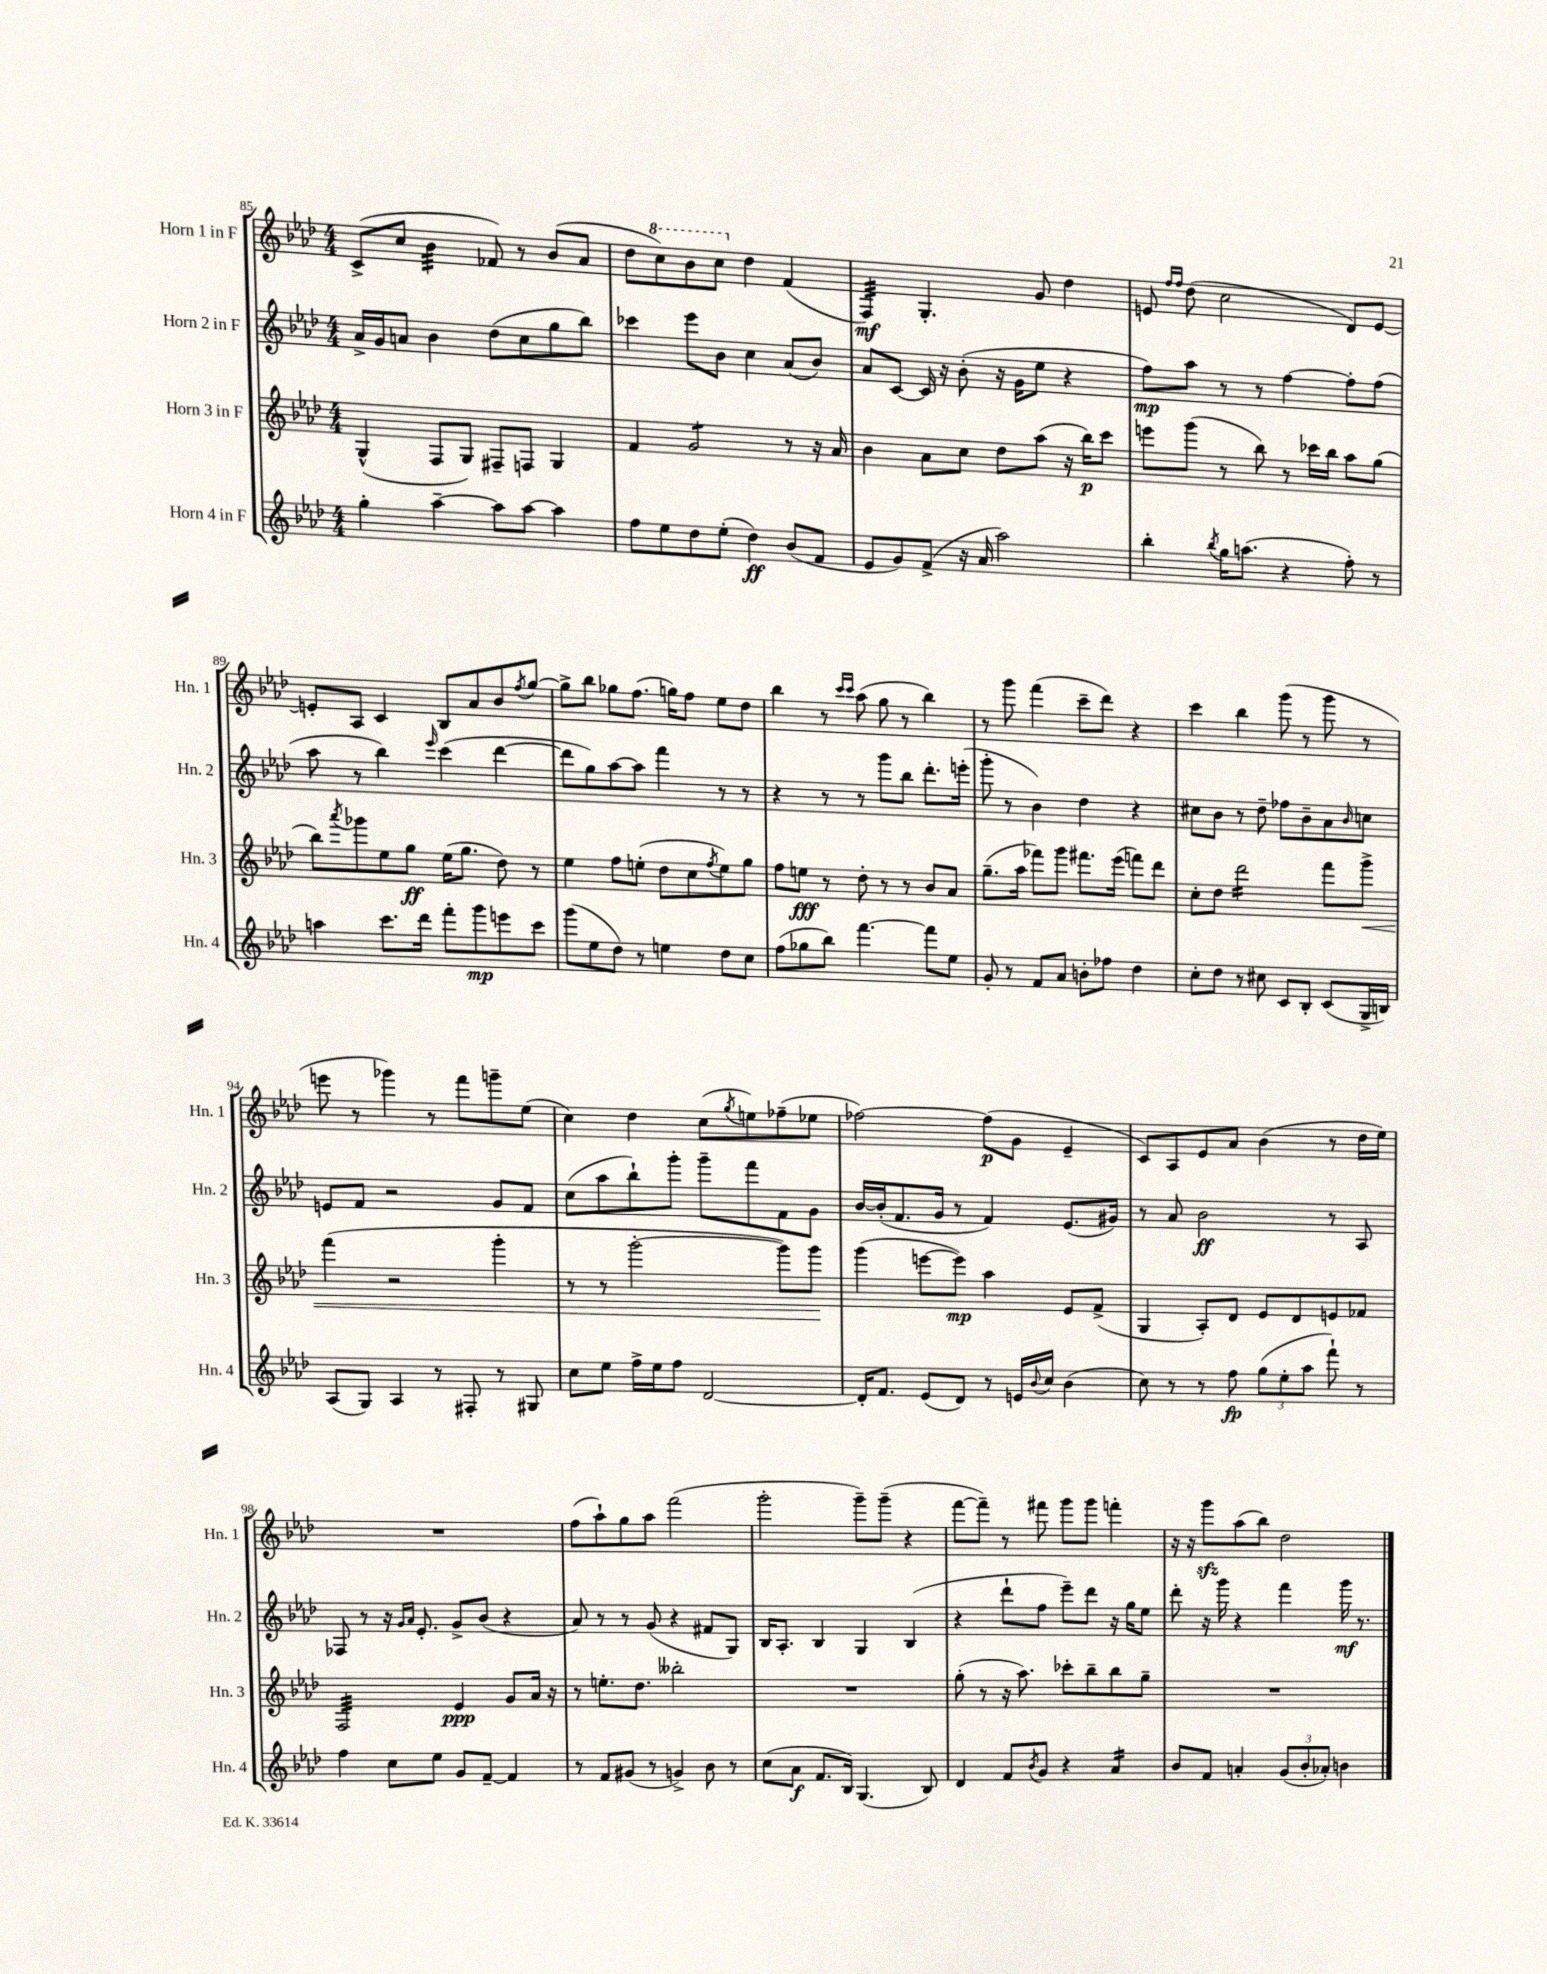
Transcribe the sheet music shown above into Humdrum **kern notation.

**kern	**kern	**kern	**kern
*staff4	*staff3	*staff2	*staff1
*clefG2	*clefG2	*clefG2	*clefG2
*k[b-e-a-d-]	*k[b-e-a-d-]	*k[b-e-a-d-]	*k[b-e-a-d-]
*M4/4	*M4/4	*M4/4	*M4/4
4gg'\	(4G^^/	16a-^/LL	(8c^/L
.	.	16g/J	.
.	.	8a/J	8cc/J
[4aa-~\	8F/L	4b-\	4b-\
.	8G/J)	.	.
8aa-\]L	8F#~/L	(8dd-\L	8f-/)
[8aa-\J	8F/J	8cc\	8r
4aa-\]	4G/	8gg\	(8b-/L
.	.	8bb-\J)	8a-/J
=	=	=	=
8ff\L	4f/	4ccc-\	8dd-\L
8ee-\	.	.	8ccc\)
8dd-\	2g/	8eee-\L	8bb-\
(8ee-'\J	.	8b-\J	8ccc\J
4dd-\)	.	4cc\	4dd-\
(8b-/L	8r	(8a-/L	(4f/
8f/J	16r	8b-/J)	.
.	16a-/	.	.
=	=	=	=
8e-/L	4b-\	8a-/L	4F/)
8g/)	.	[8c/J	.
(8f^/J	8a-\L	16c/]	4.G'/
.	.	16r	.
16r	8cc\J	(8b-'\	.
16a-/	.	.	.
2aa-\)	8dd-\L	16r	.
.	.	16g\LK	.
.	(8aa-\J	8ee-\J	8g/
.	16r	4r	4dd-\
.	16bb-\LK)	.	.
.	8ccc\J	.	.
=	=	=	=
4bb-'\	8eee\L	8ff\L)	8e/
.	.	.	16qqff/LL
.	.	.	16qqff/JJ
.	(8ggg\J	8aa-\J	(8dd-\
8qbb-/	.	.	.
16gg\LK	8r	8r	2cc\
(8.aa\J	.	.	.
.	8bb-\)	8r	.
4r	8r	[4ff\	.
.	16ccc-\LL	.	.
.	16bb-\JJ	.	.
8ff'\)	8aa-\L	8ff'\]L	8d-/L)
8r	(8gg\J	(8ff\J	[8e/J
=	=	=	=
4aa\	8bb-\L)	8aa-\	8e'/]L
.	8qaaa-/	.	.
.	8ggg-\	8r	8A-/J
8.ccc\L	8ee-\	4bb-\)	4c/
.	8gg\J	.	.
16ddd-\Jk	.	.	.
.	.	16qqeee-/	.
8fff'\L	(16ee-\LK	(4ccc\	8B-/L
.	8.gg\J	.	.
8ggg\	.	.	8a-/
8eee\	8dd-\)	[4ddd-\	8b-/
.	.	.	8qff/
8ccc\J	8r	.	[8gg/J
=	=	=	=
(8ggg\L	4ee-\	8ddd-\]L	8gg^\]L
8ee-\	.	8gg\)	8bb-\J
8dd-\J)	8ff\L	[8aa-\	8gg-\L
8r	(8ee'\J	8aa-\]J	(8.ff\J
4ee\	8dd-\L	4fff\	.
.	.	.	16gg\LK)
.	8cc\	.	8ff\J
.	8qff/	.	.
8dd-\L	8ee\)	8r	8ee-\L
8cc\J	8gg\J	8r	8dd-\J
=	=	=	=
(8ff\L	8ff\L	4r	4bb-\
8gg-\	8ee\J	.	.
8bb-\J)	8r	8r	8r
.	.	.	16qqccc/LL
.	.	.	16qqccc/JJ
[4.fff\	8dd-'\	8r	(8aa-\
.	8r	8ggg\L	8gg\
.	8r	8bb-\J	8r
8fff\]L	8b-/L	8.ddd-'\L	4bb-\)
8ee-\J	8a-/J	.	.
.	.	(16eee'\Jk	.
=	=	=	=
8g'/	(8.gg~\L	8ggg'\	8r
8r	.	8r	8ggg\
.	16aa-\Jk	.	.
8f/L	8fff-\L)	4b-\)	(4fff\
8a-/J	8ggg\J	.	.
8b'\L	8.fff#\L	4dd-\	8ccc~\L
8ff-\J	.	.	8ddd-\J)
.	(16eee-\Jk	.	.
4dd-\	8fff\L)	4r	4r
.	8ddd-\J	.	.
=	=	=	=
8cc'\L	8cc'\L	8cc#\L	4ccc\
8dd-\J	8dd-\J	8b-\J	.
8r	2ddd-\	8r	4bb-\
8cc#\	.	8dd-~\	.
8c/L	.	8ff-\L	(8ggg\
8B-'/J	.	8b-~\	8r
(8c/L	8fff\L	8a-\	8ggg\
.	.	16qqb-/	.
16G^/L	8ggg^\J	8cc\J	8r
16B/JJ)	.	.	.
=	=	=	=
(8A-/L	(4fff\	8e/L	8eee\
8G/J)	.	8f/J	8r
4A-/	2r	2r	4ggg-\)
8r	.	.	8r
8F#'/	.	.	8fff\L
8r	4ggg'\	8g/L	8ggg~\
8G#/	.	8f/J	(8ee-\J
=	=	=	=
8cc\L	8r	(8cc\L	4cc\)
8ee-\J	8r	8aa-\	.
16ff^\LL	[2ggg'\	8bb-`\)	4dd-\
16ee-\J	.	.	.
8ff\J	.	8ggg'\J	.
[2d-/	.	8ggg~\L	(8cc\L
.	.	.	8qgg/
.	.	8fff\	8ee\)
.	8ggg\]L)	8f\	(8ff-~\
.	8ggg\J	8g\J	8ee-\J
=	=	=	=
16d-'/]LK	(4ggg\	[16b-/LL	[2ff-\)
8.f/J	.	(16b-'/]J	.
.	.	8.f/	.
(8e-/L	[8eee\L	.	.
.	.	16g/Jk	.
8d-/J)	8eee\]J)	8r	.
8r	4aa-\	4f/)	(8ff-\]L
16e/LL	.	.	8g\J
8qqb-/	.	.	.
16cc/JJ	.	.	.
(4b-\	8e-/L	(8.e-/L	4e-~/
.	(8f^/J	.	.
.	.	16g#/Jk)	.
=	=	=	=
8cc\)	4G/	8r	8c/L)
8r	.	8a-/	8A-/
8r	8A-'/L)	2b-\	8e-/
8ff\	8d-/J	.	8a-/J
(12gg\L	8e-/L	.	(4b-\
12ee-'\	.	.	.
.	8d-/	.	.
12aa-\J	.	.	.
8fff`\)	8e/	8r	8r
8r	8f-/J	8A-/	16dd-\LL
.	.	.	16ee-\JJ)
=	=	=	=
4ff\	2F/	8F-/	1r
.	.	8r	.
8cc\L	.	16r	.
.	.	16qqg/LL	.
.	.	16qqa-/JJ	.
.	.	8.e-'/	.
8ee-\J	.	.	.
8g/L	4e-/	8g^/L	.
[8f~/J	.	(8b-/J	.
4f/]	8g/L	4r	.
.	16a-/Jk	.	.
.	16r	.	.
=	=	=	=
8r	8r	8a-/)	(8ff\L
8f/L	8.ee'\L	8r	8aa-`\)
(8g#/J	.	8r	8gg\
.	8.dd-\J	.	.
8r	.	(8g/	8aa-\J
4g^/)	2bb--'\	4r	(2fff\
8b-\	.	8f#/L	.
8r	.	8G/J)	.
=	=	=	=
(8cc\L	1r	16B-/LK	2ggg'\
.	.	8.A-'/J	.
8a-\J	.	.	.
8.f/L	.	4B-/	.
16B-/Jk)	.	.	.
(4.G/	.	4G/	8ggg~\L)
.	.	.	(8ggg~\J
.	.	(4B-/	4r
8B-/)	.	.	.
=	=	=	=
4d-/	(8gg'\	4r	[8fff\L
.	8r	.	8fff~\]J)
8f/L	16r	8ddd-`\L	8r
.	8.aa-\)	.	.
8qb-/	.	.	.
8g/J	.	8ff\J	8fff#\
4r	8ccc-'\L	8eee-~\L)	8ggg\L
.	8bb-~\	8ddd-\J	8ggg\J
4a-/	8bb-\	16r	4fff'\
.	.	16gg\LK	.
.	8gg~\J	8ee-\J	.
=	=	=	=
8b-/L	1r	8ddd-'\	16r
.	.	.	16r
8f/J	.	16r	8ggg\L
.	.	16ggg\	.
4a'/	.	4r	(8aa-\
.	.	.	8bb-\J)
(12g/L	.	4fff\	2dd-\
12b-'/	.	.	.
12a-'/J)	.	.	.
4b\	.	16ggg\	.
.	.	8.r	.
==	==	==	==
*-	*-	*-	*-
